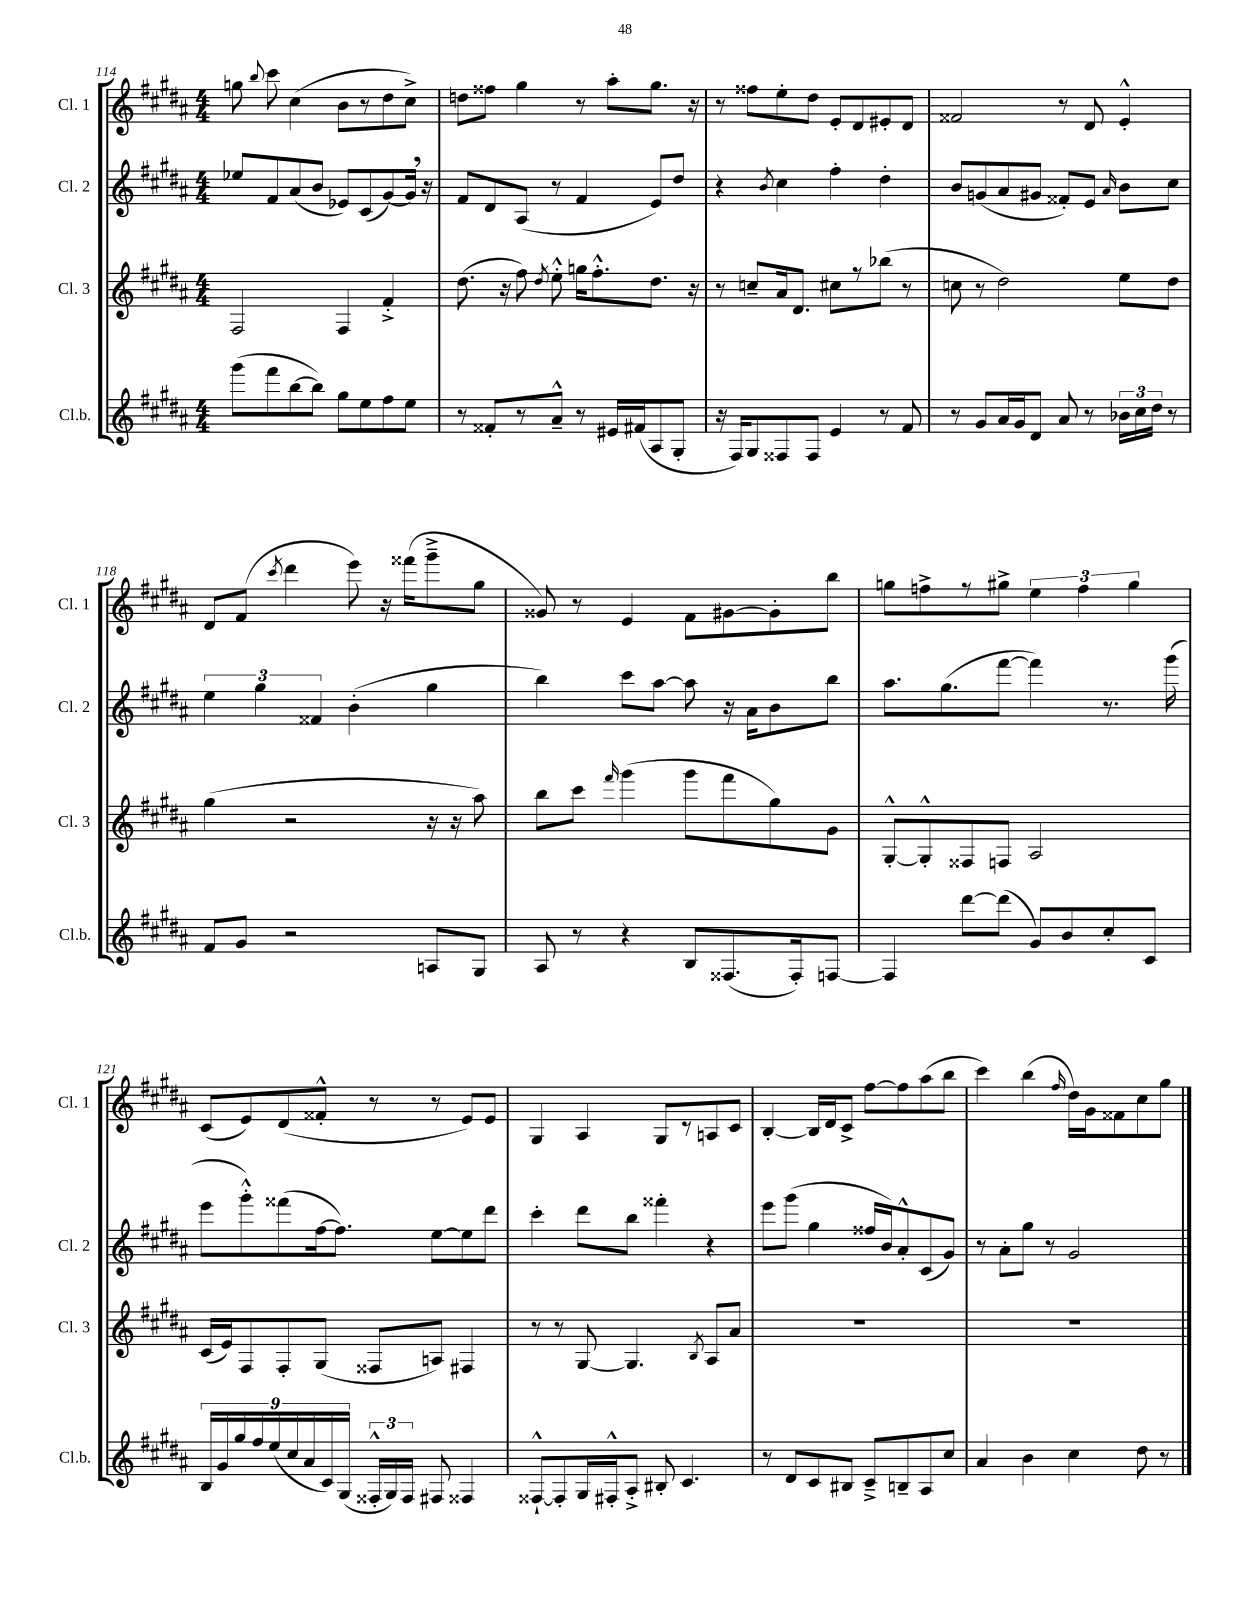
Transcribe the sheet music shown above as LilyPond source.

<<
\new StaffGroup <<
\new Staff = "s0" \with { instrumentName = "Cl. 1" shortInstrumentName = "Cl. 1" } {
    \clef treble \key b \major \numericTimeSignature \time 4/4
    \autoBeamOff g''8 \appoggiatura { b''8 } cis'''8 cis''4( b'8[ r8 dis''8 cis''8]->) |
    d''8[ fisis''8] gis''4 r8 ais''8[-. gis''8.] r16 |
    r8 fisis''8[ e''8-. dis''8] e'8[-. dis'8 eis'8-. dis'8] |
    fisis'2 r8 dis'8 e'4-.-^ |
    dis'8[ fis'8]( \acciaccatura { cis'''8 } dis'''4 e'''8) r16 fisis'''16[( gis'''8---> gis''8] |
    gisis'8) r8 e'4 fis'8[ gis'8~ gis'8-. b''8] |
    g''8[ f''8-> r8 gis''8]-> \tuplet 3/2 { e''4 f''4 gis''4 } |
    cis'8[( e'8) dis'8( fisis'8]-.-^ r8 r8 e'8[) e'8] |
    gis4 ais4 gis8[ r8 a8 cis'8] |
    b4~-. b16[ dis'16 cis'8]-> fis''8[~ fis''8 ais''8( b''8] |
    cis'''4) b''4( \grace { fis''16 } dis''16[) gis'16 fisis'8 cis''8 gis''8] \bar "|." |
}
\new Staff = "s1" \with { instrumentName = "Cl. 2" shortInstrumentName = "Cl. 2" } {
    \clef treble \key b \major \numericTimeSignature \time 4/4
    \autoBeamOff ees''8[ fis'8 ais'8( b'8] ees'8[) cis'8( gis'8~) gis'16] \breathe r16 |
    fis'8[ dis'8 ais8]( r8 fis'4 e'8[) dis''8] |
    r4 \acciaccatura { b'8 } cis''4 fis''4-. dis''4-. |
    b'8[ g'8( ais'8 gis'8] fisis'8[-.) e'8] \grace { ais'16 } b'8[ cis''8] |
    \tuplet 3/2 { e''4 gis''4 fisis'4 } b'4-.( gis''4 |
    b''4) cis'''8[ ais''8]~ ais''8 r16 ais'16[ b'8 b''8] |
    ais''8.[ gis''8.( fis'''8]~ fis'''4) r8. gis'''16( |
    e'''8[ gis'''8-.-^) fisis'''8( fis''16~ fis''8.]) e''8[~ e''8 dis'''8] |
    cis'''4-. dis'''8[ b''8] fisis'''4-. r4 |
    e'''8[ gis'''8]( gis''4 fisis''16[ b'16) ais'8-.-^ cis'8( gis'8]) |
    r8 ais'8[-. gis''8] r8 gis'2 \bar "|." |
}
\new Staff = "s2" \with { instrumentName = "Cl. 3" shortInstrumentName = "Cl. 3" } {
    \clef treble \key b \major \numericTimeSignature \time 4/4
    \autoBeamOff fis2 fis4 fis'4-.-> |
    dis''8.( r16 fis''8) \acciaccatura { dis''8 } e''8-.-^ g''16[ fis''8.-.-^ dis''8.] r16 |
    r8 c''8[-- ais'16 dis'8.] cis''8[ r8 bes''8]( r8 |
    c''8 r8 dis''2) e''8[ dis''8] |
    gis''4( r2 r16 r16 ais''8) |
    b''8[ cis'''8] \grace { fis'''16 } gis'''4( gis'''8[ fis'''8 gis''8) gis'8] |
    gis8[~-.-^ gis8-.-^ fisis8 f8] ais2 |
    cis'16[( e'16) fis8 fis8-. gis8]( fisis8[ a8]) fis4 |
    r8 r8 gis8~ gis4. \acciaccatura { b8 } ais8[ ais'8] |
    R1 |
    R1 \bar "|." |
}
\new Staff = "s3" \with { instrumentName = "Cl.b." shortInstrumentName = "Cl.b." } {
    \clef treble \key b \major \numericTimeSignature \time 4/4
    \autoBeamOff gis'''8[( fis'''8 b''8~ b''8]) gis''8[ e''8 fis''8 e''8] |
    r8 fisis'8[-. r8 ais'8]---^ r8 eis'16[ fis'16( ais8 gis8]-. |
    r16 fis16[) gis8 fisis8 fisis8] e'4 r8 fis'8 |
    r8 gis'8[ ais'16 gis'16 dis'8] ais'8 r8 \tuplet 3/2 { bes'16[ cis''16 dis''16] } r8 |
    fis'8[ gis'8] r2 a8[ gis8] |
    ais8 r8 r4 b8[ fisis8.( fisis16-.) f8]~ |
    f4 dis'''8[~ dis'''8]( gis'8[) b'8 cis''8-. cis'8] |
    \tuplet 9/8 { b16[ gis'16 gis''16 fis''16 e''16( cis''16 ais'16 cis'16) gis16]( } \tuplet 3/2 { fisis16[-.-^ gis16) fisis16] } fis8 fisis4 |
    fisis8[~-!-^ fisis8-. gis16 fis16-.-^ ais8]-.-> bis8-. cis'4. |
    r8 dis'8[ cis'8 bis8] cis'8[---> b8-- ais8 cis''8] |
    ais'4 b'4 cis''4 dis''8 r8 \bar "|." |
}
>>
>>
\layout { \context { \Score currentBarNumber = #114 } }
